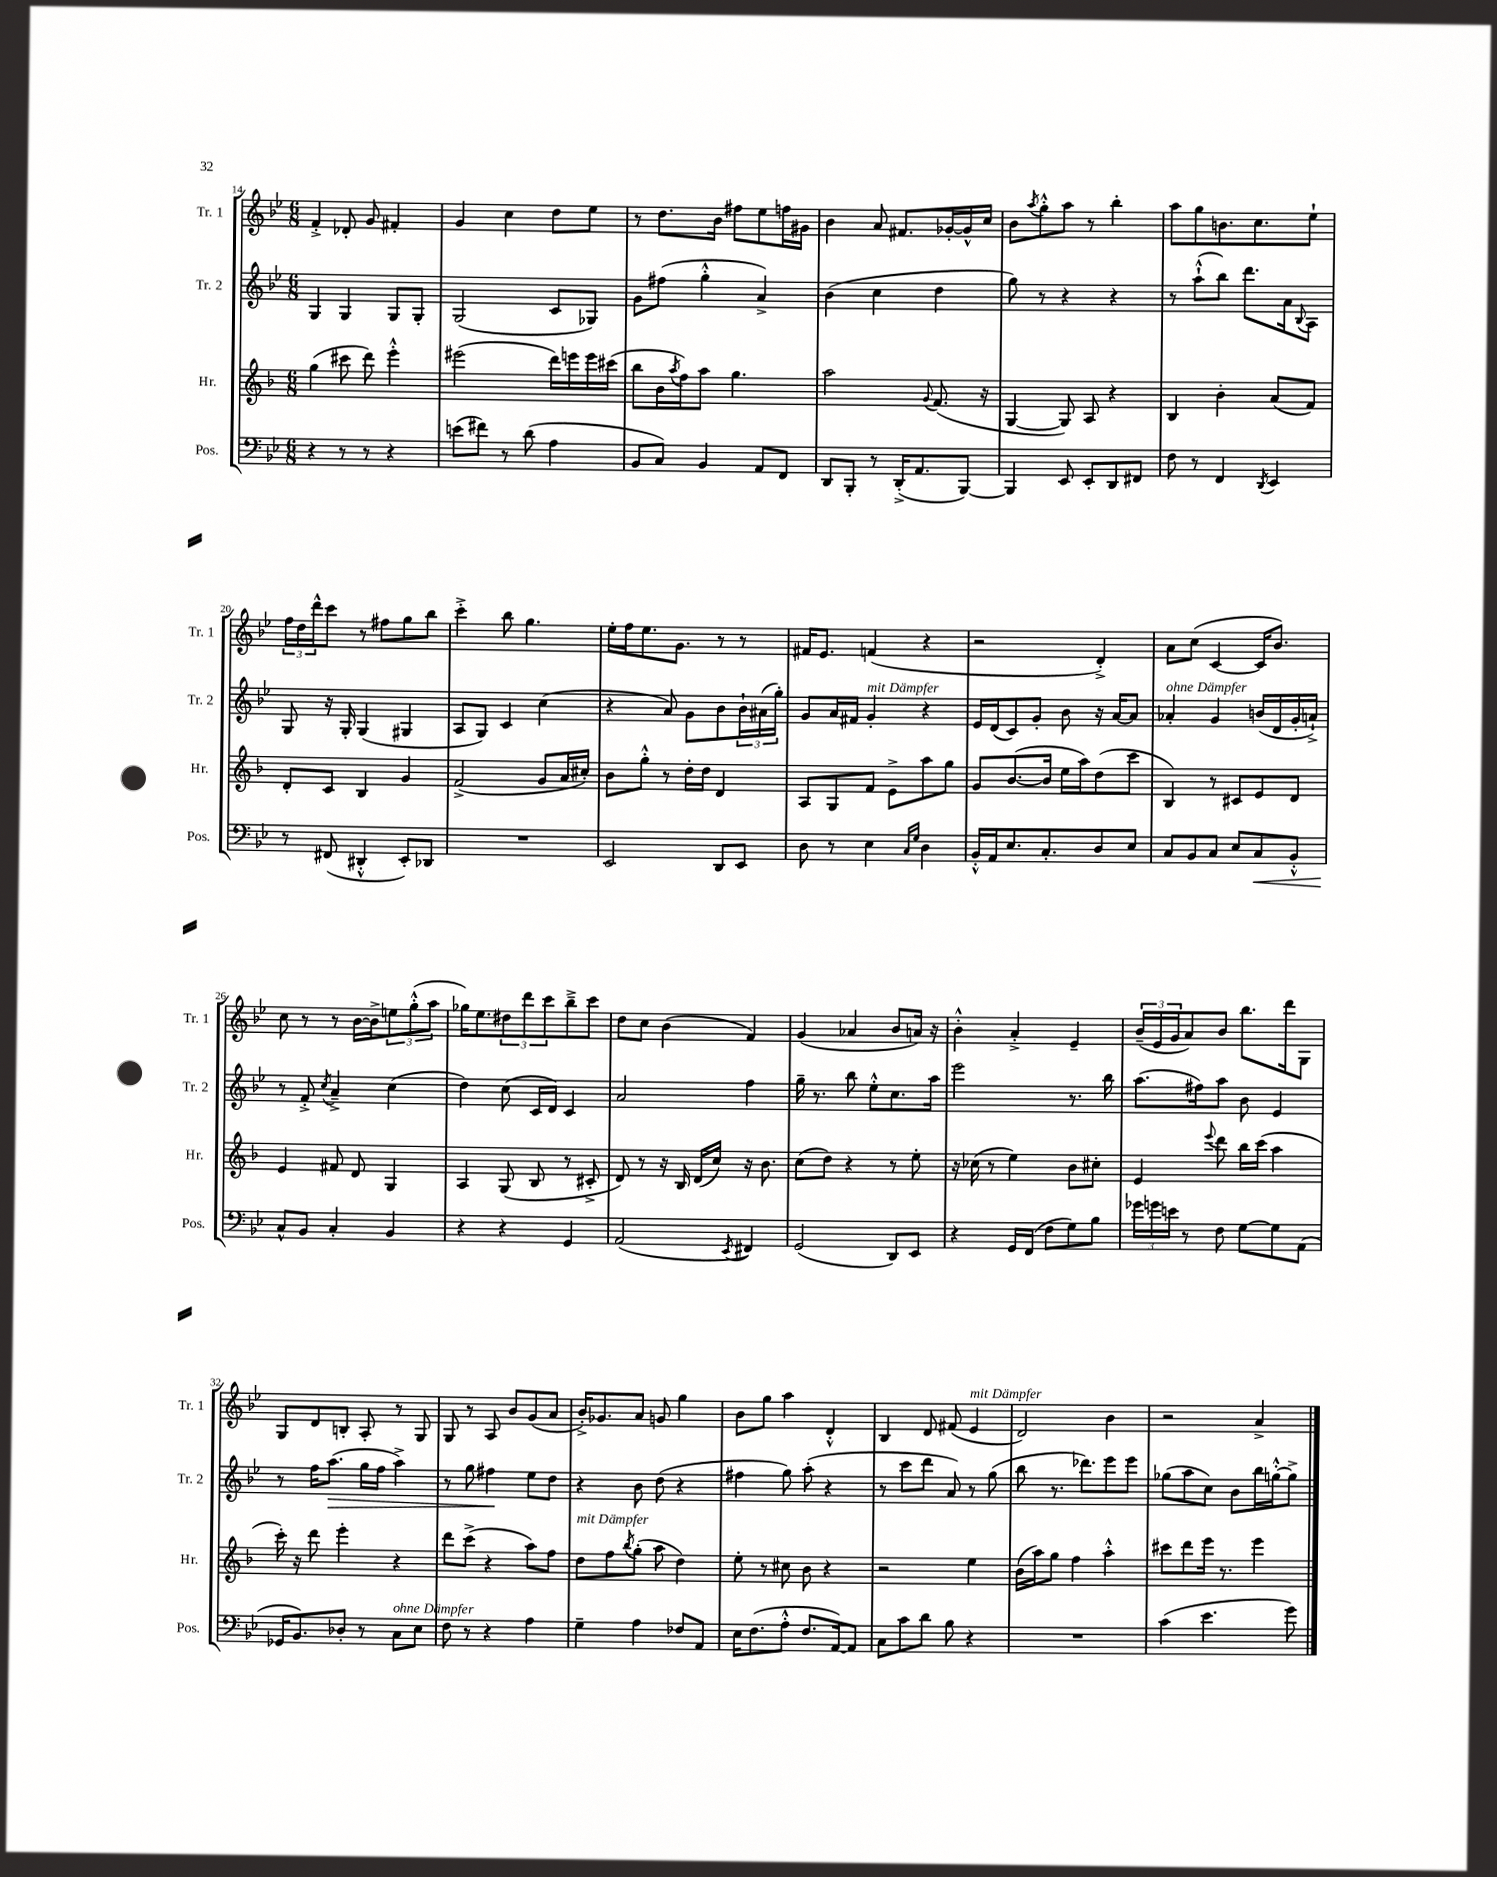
<<
\new StaffGroup <<
\new Staff = "s0" \with { instrumentName = "Tr. 1" shortInstrumentName = "Tr. 1" } {
    \clef treble \key bes \major \numericTimeSignature \time 6/8
    f'4-.-> des'8-. g'8 fis'4-. |
    g'4 c''4 d''8 ees''8 |
    r8 d''8. bes'16 fis''8 ees''8 f''16 gis'16 |
    bes'4 a'8 fis'8. ges'16~-. ges'16-^ c''16 |
    bes'8 \acciaccatura { a''8 } g''8-.-^ a''8 r8 bes''4-. |
    a''8 g''8 b'8. c''8. ees''8-! |
    \tuplet 3/2 { f''16 d''16 d'''16-^ } c'''8 r8 fis''8 g''8 bes''8 |
    c'''4-.-> bes''8 g''4. |
    ees''16-. f''16 ees''8. g'8. r8 r8 |
    fis'16 ees'8. f'4( r4 |
    r2 d'4-.->) |
    a'8 c''8( c'4~ c'16 bes'8.) |
    c''8 r8 r8 bes'16~ bes'16-> \tuplet 3/2 { e''8 g''8-.-^( a''8 } |
    ges''16) ees''8. \tuplet 3/2 { dis''8 d'''8 c'''8 } bes''8---> c'''8 |
    d''8 c''8 bes'4( f'4) |
    g'4( aes'4 bes'8 a'16) r16 |
    bes'4-.-^ a'4-.-> ees'4-- |
    \tuplet 3/2 { bes'16--( ees'16 g'16 } a'8) bes'8 bes''8. d'''16 g8 |
    g8 d'8 b8-. a8-. r8 g8 |
    g8 r8 a8 bes'8 g'8( a'8 |
    bes'16-.->) ges'8. a'8 g'8 g''4 |
    bes'8 g''8 a''4 d'4-.-^ |
    bes4 d'8 fis'8( ees'4^\markup { \italic "mit Dämpfer" } |
    d'2) bes'4 |
    r2 a'4-> \bar "|." |
}
\new Staff = "s1" \with { instrumentName = "Tr. 2" shortInstrumentName = "Tr. 2" } {
    \clef treble \key bes \major \numericTimeSignature \time 6/8
    g4 g4 g8 g8-. |
    g2( c'8 ges8) |
    g'8 fis''8( g''4-.-^ a'4->) |
    bes'4( c''4 d''4 |
    g''8) r8 r4 r4 |
    r8 a''8-!-^( bes''8) d'''8. a'16 \appoggiatura { bes8 } a8 |
    g8 r16 g16-. g4( gis4 |
    a8 g8) c'4 c''4( |
    r4 a'8) g'8 bes'8 \tuplet 3/2 { bes'16-! ais'16( g''16-.) } |
    g'8 a'16 fis'16 g'4-.^\markup { \italic "mit Dämpfer" } r4 |
    ees'16 d'16( c'8) g'8-. bes'8 r16 a'16~ a'8 |
    aes'4-.^\markup { \italic "ohne Dämpfer" } g'4 b'16( d'16 g'16-. a'16-!->) |
    r8 f'8-.-> \acciaccatura { c''8 } a'4---> c''4( |
    d''4) c''8( c'16 d'16) c'4 |
    a'2 f''4 |
    g''16-- r8. bes''8 ees''8-.-^ c''8. a''16 |
    ees'''2 r8. bes''16 |
    a''8.( fis''16) a''8 bes'8 ees'4 |
    r8 f''16 a''8.\>( g''16 f''16 a''4->) |
    r8 g''8 fis''4\! ees''8 d''8 |
    r4 bes'8 d''8( r4 |
    fis''4 g''8) a''8-.( r4 |
    r8 c'''8 d'''8 a'8) r8 g''8( |
    bes''8 r8. des'''8.) ees'''8 ees'''8 |
    ges''8( a''8 c''8) bes'8 bes''16 g''16~-.-^ g''8-> \bar "|." |
}
\new Staff = "s2" \with { instrumentName = "Hr." shortInstrumentName = "Hr." } {
    \clef treble \key f \major \numericTimeSignature \time 6/8
    g''4( cis'''8 d'''8) e'''4-.-^ |
    eis'''2( d'''16) e'''16 e'''16 cis'''16( |
    bes''8 bes'16 \acciaccatura { a''8 } f''16) a''8 g''4. |
    a''2 \appoggiatura { g'8 } f'8.( r16 |
    g4~ g8) a8 r4 |
    bes4 bes'4-. a'8( f'8) |
    d'8-. c'8 bes4 g'4 |
    f'2->( g'8 a'16 cis''16-.) |
    bes'8 g''8-.-^ r8 d''16-. d''16 d'4 |
    a8 g8 f'8 e'8-> a''8 g''8 |
    g'8 bes'8.~( bes'16 e''16 a''16) d''8( c'''8 |
    bes4) r8 cis'8 e'8 d'8 |
    e'4 fis'8 d'8 g4 |
    a4 g8( bes8 r8 cis'8-.-> |
    d'8) r8 r16 bes16 d'16( c''16) r16 bes'8. |
    c''8( d''8) r4 r8 e''8-. |
    r16 ces''16( r8 e''4) bes'8 cis''8-. |
    e'4 \appoggiatura { e'''8 } d'''8 bes''16 c'''16( a''4 |
    c'''16-.) r16 d'''8 e'''4-. r4 |
    d'''8 c'''8->( r4 a''8) f''8 |
    d''8^\markup { \italic "mit Dämpfer" } f''8 \acciaccatura { bes''8 } g''8-.( a''8 d''4) |
    e''8-. r8 cis''8 bes'8 r4 |
    r2 e''4 |
    bes'16( a''16) g''8 f''4 a''4-.-^ |
    cis'''8 d'''8 e'''16 r8. e'''4 \bar "|." |
}
\new Staff = "s3" \with { instrumentName = "Pos." shortInstrumentName = "Pos." } {
    \clef bass \key bes \major \numericTimeSignature \time 6/8
    r4 r8 r8 r4 |
    e'8( fis'8) r8 d'8( a4 |
    bes,8 c8) bes,4 a,8 f,8 |
    d,8 bes,,8-. r8 d,16-.->( a,8. bes,,8~) |
    bes,,4 ees,8 ees,8-. d,8 fis,8 |
    f8 r8 f,4 \acciaccatura { d,8 } ees,4 |
    r8 fis,8( dis,4-.-^ ees,8-.) des,8 |
    R2. |
    ees,2 d,8 ees,8 |
    d8 r8 ees4 \grace { c16 g16 } d4 |
    bes,16-.-^ a,16 ees8. c8.-. d8 ees8 |
    c8 bes,8 c8 ees8 c8\< bes,8-.-^ |
    c8-^\! bes,8 c4-. bes,4 |
    r4 r4 g,4 |
    a,2( \acciaccatura { ees,8 } fis,4) |
    g,2( d,8) ees,8 |
    r4 g,16 f,16( f8 g8) bes8 |
    \tuplet 3/2 { ges'16 g'16 e'16 } r8 f8 g8~ g8 a,8( |
    ges,16 bes,8.) des8-. r8 c8^\markup { \italic "ohne Dämpfer" } ees8 |
    f8 r8 r4 a4 |
    g4-- a4 fes8 a,8 |
    ees16 f8.( a8-.-^ f8. a,16~) a,8 |
    c8 c'8 d'8 bes8 r4 |
    R2. |
    c'4( ees'4. g'8) \bar "|." |
}
>>
>>
\layout { \context { \Score currentBarNumber = #14 } }
